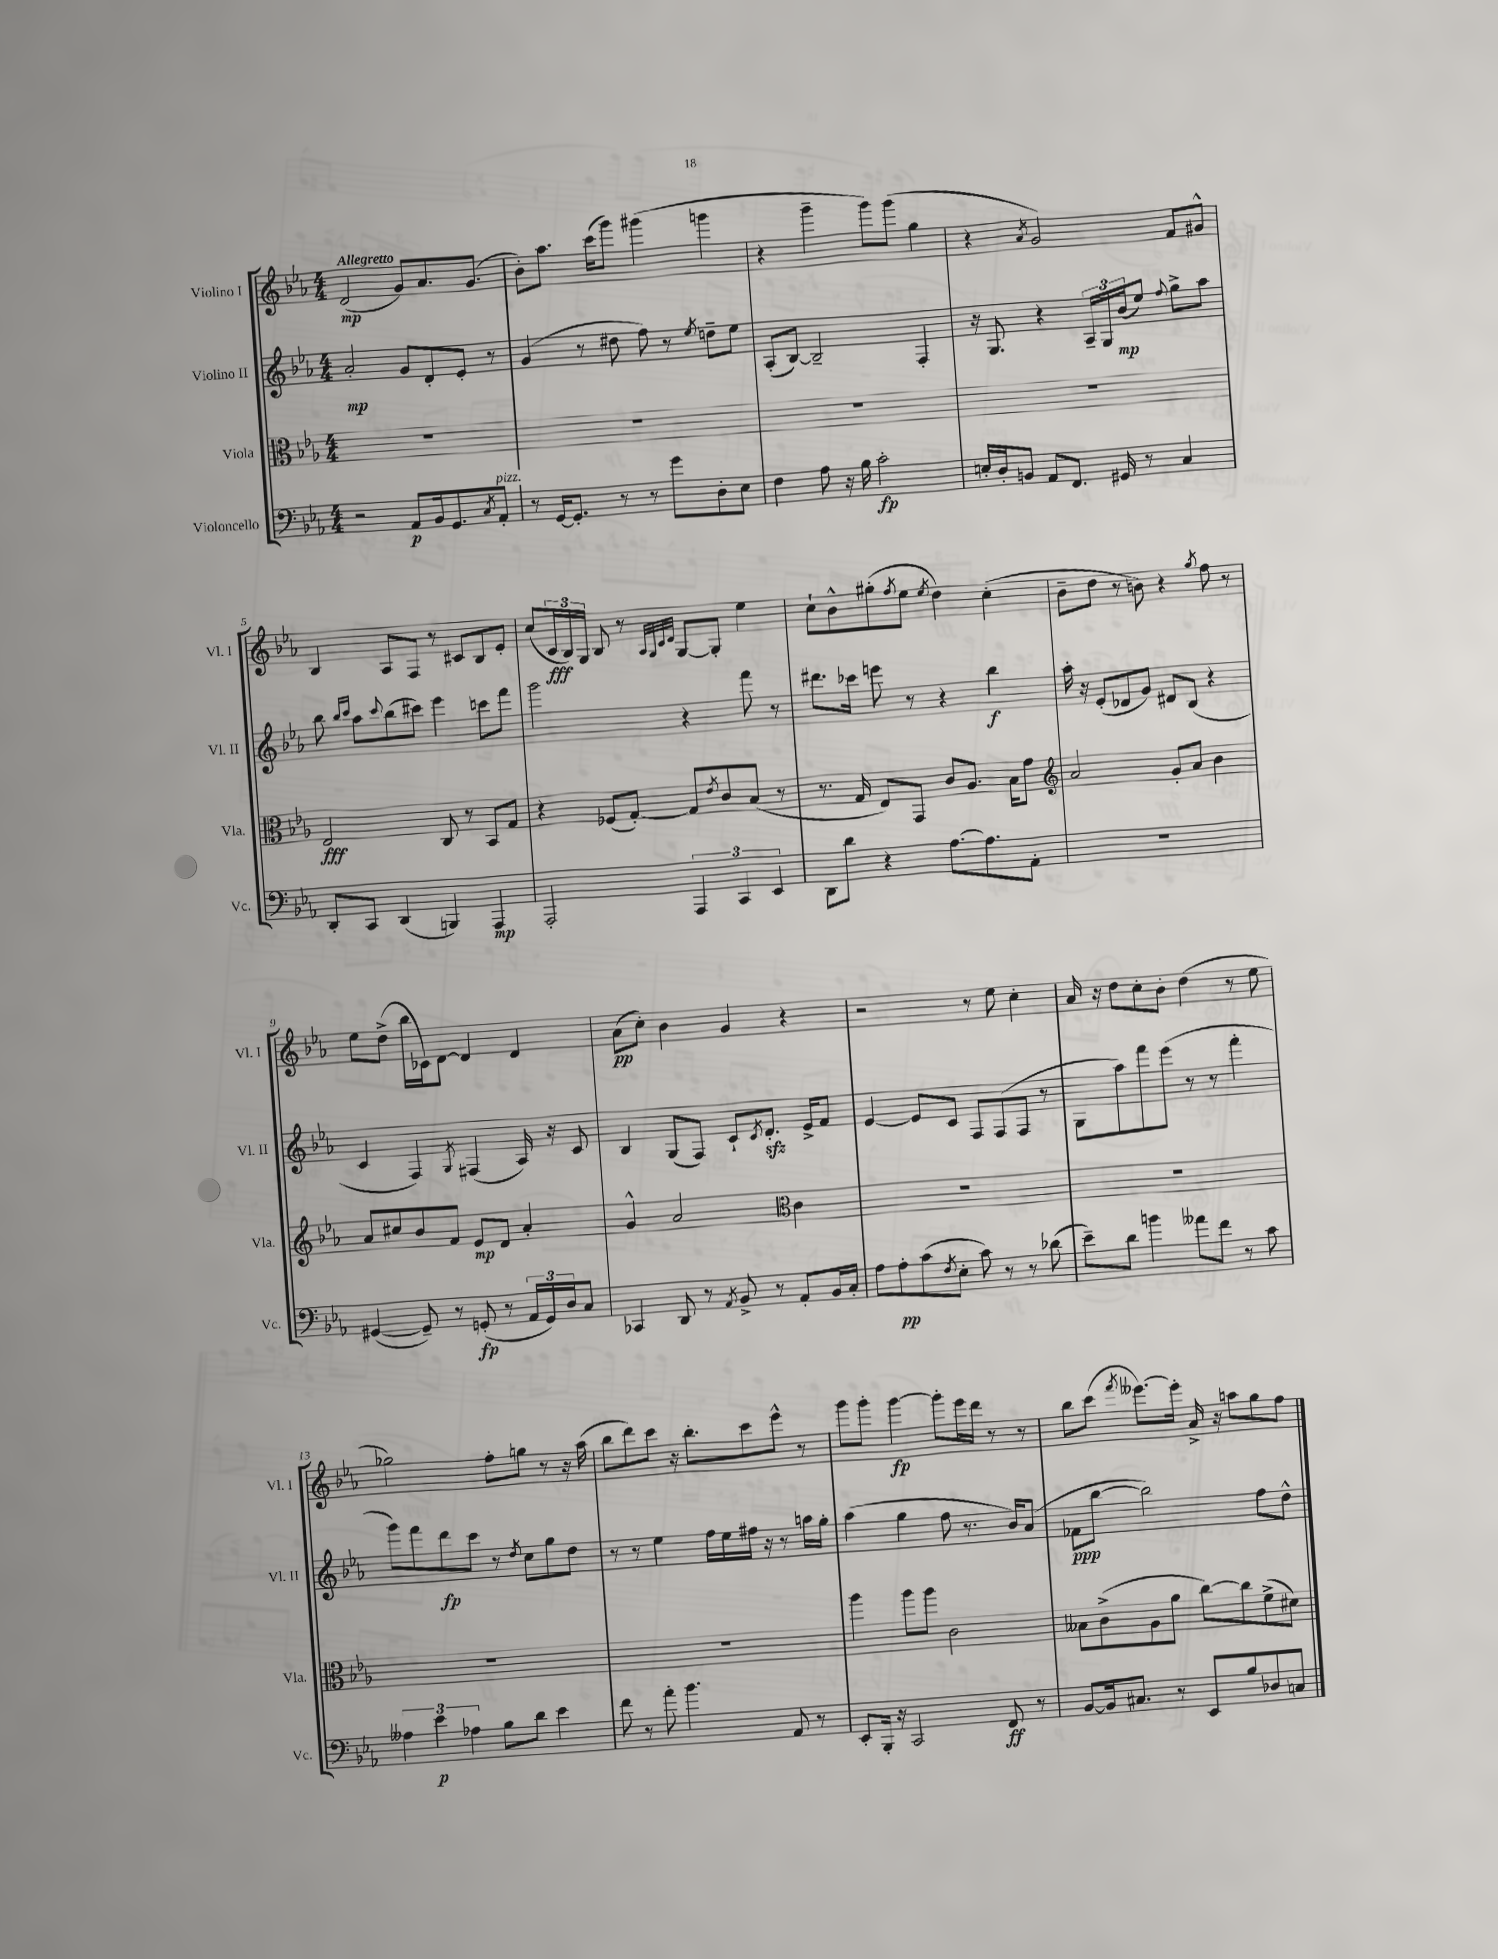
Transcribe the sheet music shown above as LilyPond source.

<<
\new StaffGroup <<
\new Staff = "s0" \with { instrumentName = "Violino I" shortInstrumentName = "Vl. I" } {
    \clef treble \key ees \major \numericTimeSignature \time 4/4 \tempo "Allegretto"
    d'2\mp( g'8) aes'8. g'8.( |
    bes'8-.) aes''8. c'''16( g'''8) gis'''4( g'''4 |
    r4 g'''4-- g'''8) g'''8( g''4 |
    r4 \acciaccatura { aes'8 } g'2) f'8 gis'8-^ |
    bes4 aes8 f8 r8 cis'8 bes8 ees'8-. |
    c''8( \tuplet 3/2 { c'16\fff bes16) g16 } bes8 r8 \grace { aes32 g32 c'32 d'32 } g8~ g8-. ees''4 |
    c''8-! bes'8-^ gis''8-.( \acciaccatura { f''8 } ees''8 \acciaccatura { ees''8 } d''4) c''4-.( |
    bes'8-- d''8 r8 b'8) r4 \acciaccatura { g''8 } f''8 r8 |
    ees''8 d''8->( bes''16 ces'16) d'8~ d'4 d'4 |
    aes'8\pp( c''8-.) bes'4 g'4 r4 |
    r2 r8 ees''8 c''4-. |
    aes'16 r16 d''8 c''8-. bes'8-. d''4( r8 ees''8 |
    ges''2) f''8-. g''8 r8 r16 aes''16( |
    bes''8 d'''8) c'''8 r16 bes''8.-. c'''8 ees'''8-^ r8 |
    g'''8 g'''8-. g'''4~\fp g'''8-. ees'''16 d'''16 r8 r8 |
    bes''8 c'''8( \acciaccatura { f'''8 } eeses'''8.~) eeses'''16-. aes'16-> r16 a''8 g''8 f''8 \bar "|." |
}
\new Staff = "s1" \with { instrumentName = "Violino II" shortInstrumentName = "Vl. II" } {
    \clef treble \key ees \major \numericTimeSignature \time 4/4
    aes'2-.\mp g'8 d'8-. ees'8-. r8 |
    g'4( r8 dis''8 f''8) r8 \acciaccatura { ees''8 } d''8-- ees''8 |
    aes8-.( bes8~) bes2-- f4-. |
    r16 g8. r4 \tuplet 3/2 { aes16-- g16 bes'16\mp( } ees''8) \appoggiatura { f''8 } g''8-> aes''8 |
    bes''8 \grace { bes''16 c'''16 } aes''8 \appoggiatura { c'''8 } bes''8( cis'''8) ees'''4 c'''8 f'''8 |
    g'''2 r4 f'''8 r8 |
    dis'''8. ces'''16 e'''8 r8 r4 bes''4\f |
    aes''16-. r16 ees'8-.( des'8 g'8) dis'8 bes8( r4 |
    c'4 f4) \acciaccatura { g8 } fis4( aes16) r16 c'8 |
    bes4 g8( f8) c'8-! \acciaccatura { c'8 } d'8.-.\sfz ees'16-> f'8 |
    ees'4~ ees'8 c'8 f8 f8( f8 r8 |
    g8 aes''8) f'''8 ees'''8( r8 r8 f'''4-. |
    g'''8) f'''8 d'''8\fp c'''8 r8 \acciaccatura { d''8 } c''8 g''8 d''8 |
    r8 r8 ees''4 f''16 ees''16 fis''16 r16 r8 a''16 g''16-. |
    aes''4( g''4 f''8 r8. bes'16) aes'8( |
    fes'8\ppp bes''8~ bes''2) f''8 d''8-^ \bar "|." |
}
\new Staff = "s2" \with { instrumentName = "Viola" shortInstrumentName = "Vla." } {
    \clef alto \key ees \major \numericTimeSignature \time 4/4
    R1 |
    R1 |
    R1 |
    R1 |
    ees2\fff c8 r8 bes,8 g8 |
    r4 fes8( g8~-.) g8 \acciaccatura { ees'8 } c'8 bes8( r8 |
    r8. g16 ees8) g,8 c'8 aes8. bes16 g'8 |
    \clef treble aes'2 g'8-. aes'8 bes'4 |
    aes'8 cis''8 bes'8 f'8 ees'8\mp d'8 aes'4-. |
    g'4-^ aes'2 \clef alto c'4 |
    R1 |
    R1 |
    R1 |
    R1 |
    aes''4 aes''8 aes''8 c'2 |
    beses8 c'8->( aes8 aes'8 c''8~) c''8 f'8->( dis'8) \bar "|." |
}
\new Staff = "s3" \with { instrumentName = "Violoncello" shortInstrumentName = "Vc." } {
    \clef bass \key ees \major \numericTimeSignature \time 4/4
    r2 aes,8\p bes,16 g,8. \acciaccatura { c8 } aes,8-.^\markup { \italic "pizz." } |
    r8 g,16~ g,8.-. r8 r8 g'8 d8-. ees8 |
    f4 aes8 r16 bes16 c'2-.\fp |
    e16-. d16-. b,8 aes,8 f,8. gis,16 r8 c4 |
    d,8-. c,8 d,4( b,,4) aes,,4\mp |
    aes,,2-. \tuplet 3/2 { aes,,4 c,4 ees,4 } |
    d,8 d'8 r4 aes8.~ aes8. aes,8-. |
    R1 |
    gis,4~( gis,8--) r8 g,8-.\fp( r8 \tuplet 3/2 { aes,16 g,16) d16 } c8 |
    ces,4 d,8 r8 \acciaccatura { aes,8 } bes,8-> r8 aes,8-. bes,16 c16-. |
    aes8 aes8-.\pp c'8( \acciaccatura { f8 } ees8-. c'8) r8 r8 des'8( |
    ees'8--) d'8 b'4 aeses'8 f'8 r8 c'8 |
    \tuplet 3/2 { aeses4 ees'4\p aes4 } bes8 d'8 ees'4 |
    f'8 r8 aes'8-. bes'4. aes,8 r8 |
    ees,8-. bes,,16-. r16 c,2 f,8\ff r8 |
    bes,8~ bes,16 cis8. r8 ees,8 bes8 des8 c8 \bar "|." |
}
>>
>>
